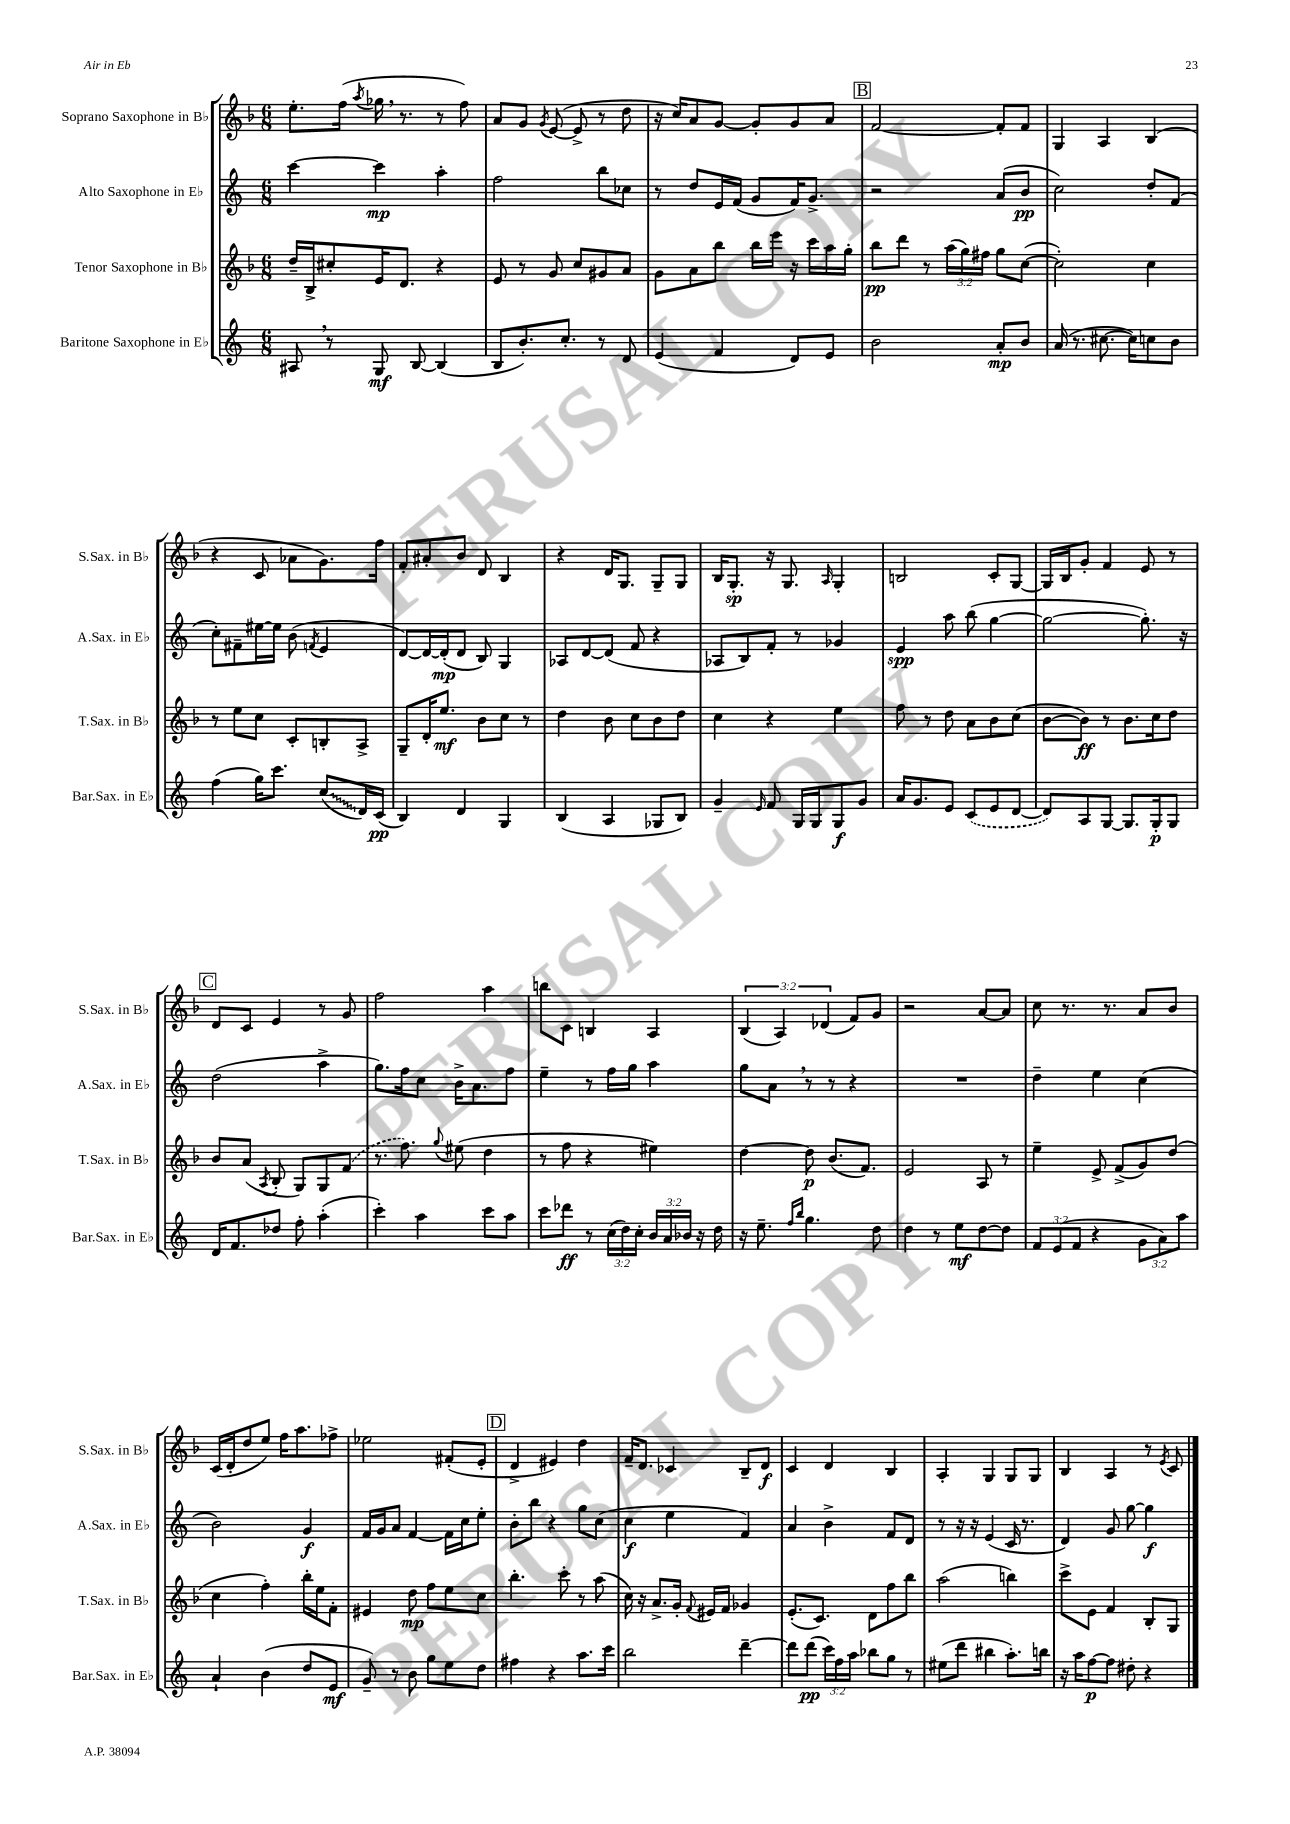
<<
\new StaffGroup <<
\new Staff = "s0" \with { instrumentName = "Soprano Saxophone in Bb" shortInstrumentName = "S.Sax. in Bb" } {
    \clef treble \key f \major \numericTimeSignature \time 6/8 \override Staff.TupletNumber.text = #tuplet-number::calc-fraction-text
    \autoBeamOff e''8.[-. f''16]( \acciaccatura { a''8 } ges''16 \breathe r8. r8 f''8) |
    a'8[ g'8] \acciaccatura { g'8 } e'8~( e'8-> r8 d''8 |
    r16 c''16[) a'8 g'8]~ g'8[-. g'8 a'8] |
    \mark \markup { \box "B" } f'2~ f'8[-. f'8] |
    g4 a4 bes4( |
    r4 c'8 aes'8[ g'8.) f''16] |
    f'8[-. ais'8-. bes'8] d'8 bes4 |
    r4 d'16[ g8.] g8[-- g8] |
    bes16[ g8.]-.\sp r16 g8. \grace { a16 } g4-. |
    b2 c'8[-. g8]~ |
    g16[ bes16 g'8]-. f'4 e'8 r8 |
    \mark \markup { \box "C" } d'8[ c'8] e'4 r8 g'8 |
    f''2 a''4 |
    b''8[ c'8] b4 a4 |
    \tuplet 3/2 { bes4( a4) des'4( } f'8[) g'8] |
    r2 a'8[~ a'8] |
    c''8 r8. r8. a'8[ bes'8] |
    c'16[( d'16-. d''8 e''8]) f''16[ a''8. fes''8]-> |
    ees''2 fis'8[-.( e'8]-. |
    \mark \markup { \box "D" } d'4-> eis'4) d''4 |
    f'16[-- d'8.] ces'4 bes8[-- d'8]\f |
    c'4 d'4 bes4 |
    a4-. g4 g8[ g8] |
    bes4 a4 r8 \acciaccatura { e'8 } c'8 \bar "|." |
}
\new Staff = "s1" \with { instrumentName = "Alto Saxophone in Eb" shortInstrumentName = "A.Sax. in Eb" } {
    \clef treble \key c \major \numericTimeSignature \time 6/8
    \autoBeamOff c'''4~ c'''4\mp a''4-. |
    f''2 b''8[ ces''8] |
    r8 d''8[ e'16 f'16]( g'8[ f'16) g'8.]-> |
    \mark \markup { \box "B" } r2 a'8[( b'8]\pp |
    c''2) d''8[-. f'8]( |
    c''8[-.) fis'8-- eis''16~ eis''16] b'8( \acciaccatura { f'8 } e'4 |
    d'8[~) d'16~ d'16-.\mp( d'8] b8) g4 |
    aes8[ d'8~ d'8]( f'8 r4 |
    aes8[ b8) f'8]-. r8 ges'4 |
    e'4\spp a''8 b''8( g''4~ |
    g''2~ g''8.-.) r16 |
    \mark \markup { \box "C" } d''2( a''4-> |
    g''8.[) f''16 c''8] b'16[-> a'8. f''8] |
    e''4-- r8 f''16[ g''16] a''4 |
    g''8[ a'8] \breathe r8 r8 r4 |
    R2. |
    d''4-- e''4 c''4( |
    b'2) g'4\f |
    f'16[ g'16 a'8] f'4~ f'16[ c''16 e''8]-. |
    \mark \markup { \box "D" } b'8[-. b''8] r4 g''8[ c''8]( |
    c''4\f e''4 f'4) |
    a'4 b'4-> f'8[ d'8] |
    r8 r16 r16 e'4( c'16 r8. |
    d'4) g'8 g''8~ g''4\f \bar "|." |
}
\new Staff = "s2" \with { instrumentName = "Tenor Saxophone in Bb" shortInstrumentName = "T.Sax. in Bb" } {
    \clef treble \key f \major \numericTimeSignature \time 6/8 \override Staff.TupletNumber.text = #tuplet-number::calc-fraction-text
    \autoBeamOff d''16[-- bes16-> cis''8-. e'16 d'8.] r4 |
    e'8 r8 g'8 c''8[ gis'8 a'8] |
    g'8[ a'8 bes''8] bes''16[ e'''16] r16 c'''16[ a''16 g''16]-. |
    \mark \markup { \box "B" } bes''8[\pp d'''8] r8 \tuplet 3/2 { a''16[( g''16) fis''16] } g''8[ c''8]~( |
    c''2-.) c''4 |
    r8 e''8[ c''8] c'8[-. b8-. a8]-> |
    g8[-- d'16-. e''8.]\mf bes'8[ c''8] r8 |
    d''4 bes'8 c''8[ bes'8 d''8] |
    c''4 r4 e''4 |
    f''8 r8 d''8 a'8[ bes'8 c''8]( |
    bes'8[~ bes'8]\ff) r8 bes'8.[ c''16 d''8] |
    \mark \markup { \box "C" } bes'8[ a'8]( \acciaccatura { a8 } bes8-. g8[) g8 \once \slurDashed f'8]( |
    r8. f''8.) \appoggiatura { g''8 } eis''8( d''4 |
    r8 f''8 r4 eis''4) |
    d''4~ d''8\p bes'8.[( f'8.]) |
    e'2 a8 r8 |
    e''4-- e'8-> f'8[->( g'8) d''8]( |
    c''4 f''4-.) bes''16[-. e''16 f'8]-. |
    eis'4 d''8\mp f''8[ e''8 c''8] |
    \mark \markup { \box "D" } bes''4.-. c'''8-. r8 a''8( |
    c''16) r16 a'8.[-> g'16]-. \appoggiatura { f'8 } eis'16[ f'16] ges'4 |
    e'8.[-.( c'8.]) d'8[ f''8 bes''8] |
    a''2( b''4) |
    c'''8[-> e'8] f'4 bes8[-. g8] \bar "|." |
}
\new Staff = "s3" \with { instrumentName = "Baritone Saxophone in Eb" shortInstrumentName = "Bar.Sax. in Eb" } {
    \clef treble \key c \major \numericTimeSignature \time 6/8 \override Staff.TupletNumber.text = #tuplet-number::calc-fraction-text
    \autoBeamOff ais8 \breathe r8 g8\mf b8~ b4( |
    b8[ b'8.-.) c''8.]-. r8 d'8 |
    e'4( f'4 d'8[) e'8] |
    \mark \markup { \box "B" } b'2 a'8[-.\mp b'8] |
    a'16( r8. cis''8.~ cis''16[) c''8 b'8] |
    f''4( g''16[) c'''8.] \once \override Glissando.style = #'zigzag c''8[\glissando( d'16) c'16]\pp( |
    b4) d'4 g4 |
    b4( a4 ges8[ b8]) |
    g'4-- \grace { e'16 } f'8 g16[ g16 g8\f g'8] |
    a'16[ g'8. e'8] \once \slurDashed c'8[( e'8 d'8]~ |
    d'8[) a8 g8]~ g8.[ g16-.\p g8] |
    \mark \markup { \box "C" } d'16[ f'8. des''8] f''8-. a''4-.( |
    c'''4-.) a''4 c'''8[ a''8] |
    c'''8[ des'''8]\ff r8 \tuplet 3/2 { c''16[( d''16) c''16]-. } \tuplet 3/2 { b'16[ a'16 bes'16] } r16 d''16 |
    r16 e''8.-- \grace { f''16[ b''16] } g''4. d''8 |
    d''4 r8 e''8[\mf d''8~ d''8] |
    \tuplet 3/2 { f'8[ e'8( f'8] } r4 \tuplet 3/2 { g'8[ a'8) a''8] } |
    a'4-! b'4( d''8[ e'8]\mf |
    g'8--) r8 b'8 g''8[ e''8 d''8] |
    \mark \markup { \box "D" } fis''4 r4 a''8.[ c'''16] |
    b''2 d'''4~-- |
    d'''8[ d'''8]\pp( \tuplet 3/2 { c'''16[) f''16 a''16] } bes''8[ g''8] r8 |
    eis''8[( d'''8] bis''4 a''8.[-.) b''16] |
    r16 a''16[ f''8~\p f''8] dis''8-. r4 \bar "|." |
}
>>
>>
\layout { \context { \Score \remove "Bar_number_engraver" } }
